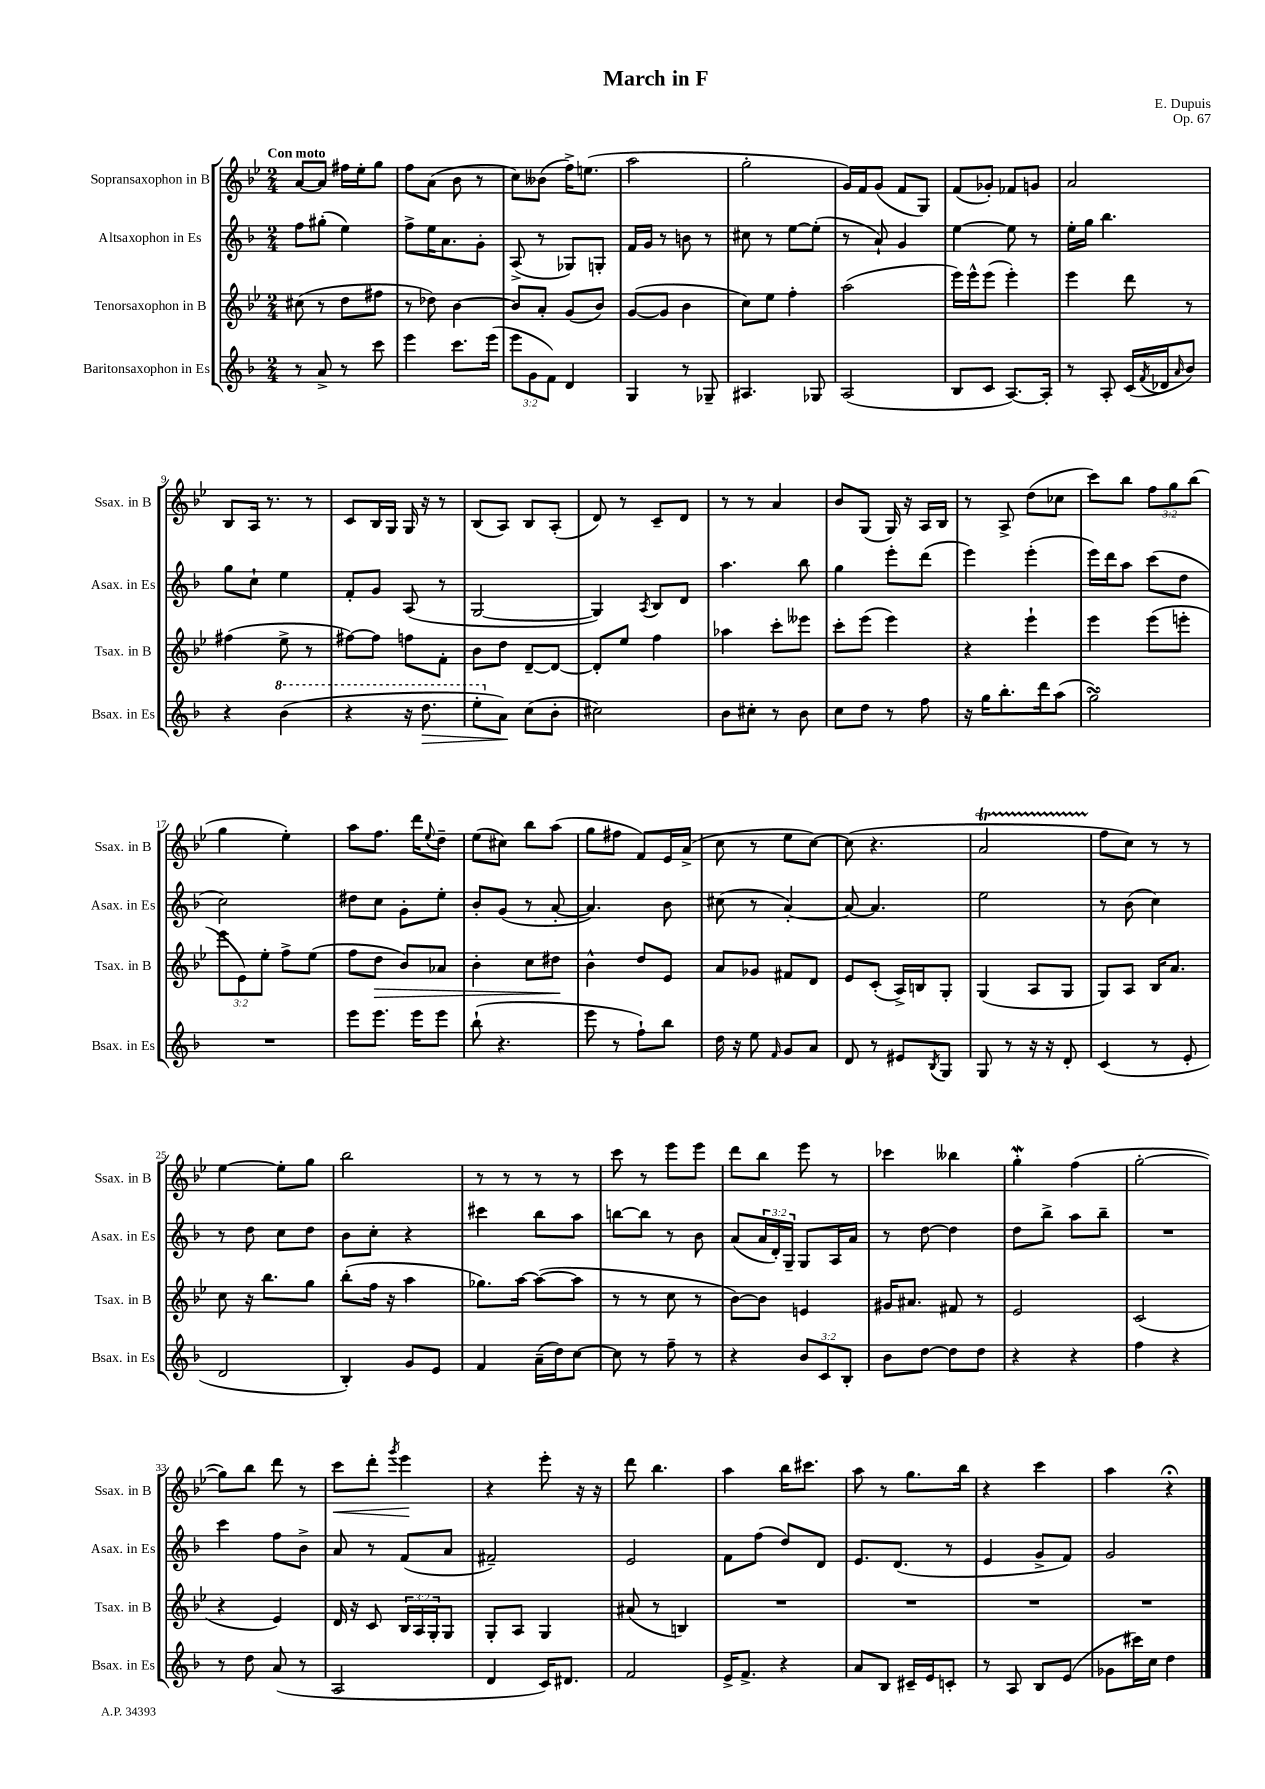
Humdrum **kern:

**kern	**dynam	**kern	**dynam	**kern	**kern	**dynam
*part4	*part4	*part3	*part3	*part2	*part1	*part1
*staff4	*staff4	*staff3	*staff3	*staff2	*staff1	*staff1
*I"Baritonsaxophon in Es	*	*I"Tenorsaxophon in B	*	*I"Altsaxophon in Es	*I"Sopransaxophon in B	*
*I'Bsax. in Es	*	*I'Tsax. in B	*	*I'Asax. in Es	*I'Ssax. in B	*
*clefG2	*	*clefG2	*	*clefG2	*clefG2	*
*k[b-]	*	*k[b-e-]	*	*k[b-]	*k[b-e-]	*
*M2/4	*	*M2/4	*	*M2/4	*M2/4	*
=1	=1	=1	=1	=1	=1	=1
!	!	!	!	!	!LO:TX:a:B:t=Con moto	!
8r	.	(8cc#X\	.	8ff\L	[8a/L	.
8a^/	.	8r	.	(8gg#X'\J	8a/J]	.
8r	.	8dd\L	.	4ee\)	16ff#X\LL	.
.	.	.	.	.	16ee-'\J	.
8ccc\	.	8ff#X\J	.	.	8gg\J	.
=2	=2	=2	=2	=2	=2	=2
4eee\	.	8r	.	8ff^\L	8ff\L	.
.	.	8dd-X\)	.	16ee\K	(8a\J	.
.	.	.	.	8.a\	.	.
8.ccc\L	.	[4b-\	.	.	8b-\	.
.	.	.	.	8g'\J	8r	.
(16eee\Jk	.	.	.	.	.	.
=3	=3	=3	=3	=3	=3	=3
12eee\L	.	8b-/L]	.	(8A^/	8cc\L)	.
12g\	.	.	.	.	.	.
.	.	8a'/J	.	8r	(8b--X\J	.
12f\J)	.	.	.	.	.	.
4d/	.	(8g/L	.	8G-X/L)	16ff^\KL)	.
.	.	.	.	.	(8.een\J	.
.	.	8b-/J)	.	8Gn'/J	.	.
=4	=4	=4	=4	=4	=4	=4
4G/	.	([8g/L	.	16f/LL	2aa\	.
.	.	.	.	16g/JJ	.	.
.	.	8g/J]	.	8r	.	.
8r	.	4b-\	.	8bn\	.	.
8G-X~/	.	.	.	8r	.	.
=5	=5	=5	=5	=5	=5	=5
4.A#X/	.	8cc\L)	.	8cc#X\	2gg'\	.
.	.	8ee-\J	.	8r	.	.
.	.	4ff'\	.	[8ee\L	.	.
8G-X/	.	.	.	(8ee'\J]	.	.
=6	=6	=6	=6	=6	=6	=6
(2A/	.	(2aa\	.	8r	16g/LL)	.
.	.	.	.	.	16f/J	.
.	.	.	.	8a`/)	(8g/J	.
.	.	.	.	4g/	8f/L	.
.	.	.	.	.	8G/J)	.
=7	=7	=7	=7	=7	=7	=7
8B-/L	.	16eee-\LL)	.	[4ee\	(8f/L	.
.	.	16eee-^^\J	.	.	.	.
8c/J	.	(8eee-\J	.	.	8g-X'/J)	.
[8.A/L)	.	4eee-'\)	.	8ee\]	8f-X/L	.
.	.	.	.	8r	8gn/J	.
16A'/Jk]	.	.	.	.	.	.
=8	=8	=8	=8	=8	=8	=8
8r	.	4eee-\	.	16ee'\LL	2a/	.
.	.	.	.	16gg\JJ	.	.
8A'/	.	.	.	4.bb-\	.	.
(16c/LL	.	8ddd\	.	.	.	.
8qf/	.	.	.	.	.	.
16d-X/J	.	.	.	.	.	.
16qqa/	.	.	.	.	.	.
8b-/J)	.	8r	.	.	.	.
!!LO:LB:g=z
=9	=9	=9	=9	=9	=9	=9
4r	.	(4ff#X\	.	8gg\L	8B-/L	.
.	.	.	.	8cc`\J	16A/Jk	.
.	.	.	.	.	8.r	.
*8va	*	*	*	*	*	*
(4bb-\	.	8ee-^\	.	4ee\	.	.
.	.	8r	.	.	8r	.
=10	=10	=10	=10	=10	=10	=10
4r	.	[8ff#X\L)	.	8f'/L	8c/L	.
.	.	8ff#\J]	.	8g/J	16B-/L	.
.	.	.	.	.	16G/JJ	.
16r	.	8ffn\L	.	(8A/	16G/	.
!	!LO:HP:b	!	!	!	!	!
8.ddd\	>	.	.	.	16r	.
.	.	8f'\J	.	8r	8r	.
=11	=11	=11	=11	=11	=11	=11
8eee'\L	.	8b-\L	.	[2G/	(8B-/L	.
*X8va	*	*	*	*	*	*
8a\J)	.	8dd\J	.	.	8A/J)	.
(8cc\L	]	[8d~/L	.	.	8B-/L	.
8b-'\J	.	8d/J_	.	.	(8A'/J	.
=12	=12	=12	=12	=12	=12	=12
2cc#X\)	.	8d'/L]	.	4G/])	8d/)	.
.	.	8ee-/J	.	.	8r	.
.	.	.	.	8qA/	.	.
.	.	4ff\	.	8B-/L	8c~/L	.
.	.	.	.	8d/J	8d/J	.
=13	=13	=13	=13	=13	=13	=13
8b-\L	.	4aa-X\	.	4.aa\	8r	.
8cc#X'\J	.	.	.	.	8r	.
8r	.	8ccc'\L	.	.	4a/	.
8b-\	.	8eee--X\J	.	8bb-\	.	.
=14	=14	=14	=14	=14	=14	=14
8cc\L	.	8ccc'\L	.	4gg\	8b-/L	.
8dd\J	.	(8eee-\J	.	.	(8G/J	.
8r	.	4eee-\)	.	8eee'\L	16G/)	.
.	.	.	.	.	16r	.
8ff\	.	.	.	(8ddd\J	16A/LL	.
.	.	.	.	.	16B-/JJ	.
=15	=15	=15	=15	=15	=15	=15
16r	.	4r	.	4eee\)	8r	.
16gg\KL	.	.	.	.	.	.
8.bb-'\	.	.	.	.	8A^/	.
.	.	4eee-`\	.	(4eee'\	(8dd\L	.
16ddd\k	.	.	.	.	.	.
(8aa\J	.	.	.	.	8cc-X\J	.
=16	=16	=16	=16	=16	=16	=16
2ggsSSS\)	.	4eee-\	.	16eee\LL)	8ccc\L)	.
.	.	.	.	16ddd\J	.	.
.	.	.	.	8aa\J	8bb-\J	.
.	.	(8eee-\L	.	(8ccc\L	12ff\L	.
.	.	.	.	.	12gg\	.
.	.	8eeen'\J	.	8dd\J	.	.
.	.	.	.	.	(12bb-\J	.
!!LO:LB:g=z
=17	=17	=17	=17	=17	=17	=17
2r	.	12eee-\L	.	2cc\)	4gg\	.
.	.	12e-\)	.	.	.	.
.	.	12ee-'\J	.	.	.	.
.	.	8ff^\L	.	.	4ee-'\)	.
.	.	(8ee-\J	.	.	.	.
=18	=18	=18	=18	=18	=18	=18
8eee\L	.	8ff\L	.	8dd#X\L	8aa\L	.
!	!	!	!LO:HP:b	!	!	!
8.eee\J	.	8dd\J	>	8cc\J	8.ff\J	.
.	.	8b-/L)	.	8g'\L	.	.
16eee\KL	.	.	.	.	16ddd\KL	.
.	.	.	.	.	8qqee-/	.
8eee\J	.	8a-X/J	.	8ee'\J	8dd~\J	.
=19	=19	=19	=19	=19	=19	=19
(8bb-`\	.	4b-'\	.	8b-'/L	(8ee-\L	.
4.r	.	.	.	(8g/J	8cc#X\J)	.
.	.	8cc\L	.	8r	8bb-\L	.
.	.	8dd#X\J	.	[8a'/	(8aa\J	.
.	.	.	]	.	.	.
=20	=20	=20	=20	=20	=20	=20
8eee\	.	4b-^^\	.	4.a/])	8gg\L	.
8r	.	.	.	.	8ff#X\J	.
8ff`\L)	.	8dd/L	.	.	8f/L)	.
8bb-\J	.	8e-/J	.	8b-\	16e-/L	.
.	.	.	.	.	(16a^/JJ	.
=21	=21	=21	=21	=21	=21	=21
16dd\	.	8a/L	.	(8cc#X\	8cc\	.
16r	.	.	.	.	.	.
8ee\	.	8g-X/J	.	8r	8r	.
16qqf/	.	.	.	.	.	.
8g/L	.	8f#X/L	.	[4a'/)	8ee-\L	.
8a/J	.	8d/J	.	.	[8cc\J)	.
=22	=22	=22	=22	=22	=22	=22
8d/	.	8e-/L	.	8a/_	(8cc\]	.
8r	.	(8c'/J	.	4.a/]	4.r	.
8e#X/L	.	16A^/LL)	.	.	.	.
.	.	16Bn/J	.	.	.	.
8qB-/	.	.	.	.	.	.
8G/J	.	8G'/J	.	.	.	.
=23	=23	=23	=23	=23	=23	=23
8G/	.	(4G/	.	2ee\	2at/	.
8r	.	.	.	.	.	.
16r	.	8A/L	.	.	.	.
16r	.	.	.	.	.	.
8d'/	.	8G/J	.	.	.	.
=24	=24	=24	=24	=24	=24	=24
(4c/	.	8G/L)	.	8r	8ff\L	.
.	.	8A/J	.	(8b-\	8cc\J)	.
8r	.	16B-/KL	.	4cc\)	8r	.
.	.	8.a/J	.	.	.	.
8e'/	.	.	.	.	8r	.
!!LO:LB:g=z
=25	=25	=25	=25	=25	=25	=25
2d/	.	8cc\	.	8r	[4ee-\	.
.	.	16r	.	8dd\	.	.
.	.	8.bb-\L	.	.	.	.
.	.	.	.	8cc\L	8ee-'\L]	.
.	.	8gg\J	.	8dd\J	8gg\J	.
=26	=26	=26	=26	=26	=26	=26
4B-'/)	.	(8bb-'\L	.	8b-\L	2bb-\	.
.	.	16ff\Jk	.	8cc'\J	.	.
.	.	16r	.	.	.	.
8g/L	.	4aa\	.	4r	.	.
8e/J	.	.	.	.	.	.
=27	=27	=27	=27	=27	=27	=27
4f/	.	8.gg-X\L)	.	4ccc#X\	8r	.
.	.	.	.	.	8r	.
.	.	[16aa\Jk	.	.	.	.
(16a~\LL	.	(8aa\L_	.	8bb-\L	8r	.
16dd\J)	.	.	.	.	.	.
[8cc\J	.	8aa\J]	.	8aa\J	8r	.
=28	=28	=28	=28	=28	=28	=28
8cc\]	.	8r	.	[8bbn\L	8ccc\	.
8r	.	8r	.	8bb\J]	8r	.
8ff~\	.	8cc\	.	8r	8eee-\L	.
8r	.	8r	.	8b-\	8eee-\J	.
=29	=29	=29	=29	=29	=29	=29
4r	.	[8b-\L)	.	(8a/L	8ddd\L	.
.	.	8b-\J]	.	24a/L	8bb-\J	.
.	.	.	.	24d'/)	.	.
.	.	.	.	24G~/JJ	.	.
12b-/L	.	4en/	.	8G/L	8eee-\	.
12c/	.	.	.	.	.	.
.	.	.	.	16A/L	8r	.
12B-'/J	.	.	.	.	.	.
.	.	.	.	16a/JJ	.	.
=30	=30	=30	=30	=30	=30	=30
8b-\L	.	16g#X/KL	.	8r	4ccc-X\	.
.	.	8.a#X/J	.	.	.	.
[8dd\J	.	.	.	[8dd\	.	.
8dd\L]	.	8f#X/	.	4dd\]	4bb--X\	.
8dd\J	.	8r	.	.	.	.
=31	=31	=31	=31	=31	=31	=31
4r	.	2e-/	.	8dd\L	4ggW'\	.
.	.	.	.	8bb-^\J	.	.
4r	.	.	.	8aa\L	(4ff\	.
.	.	.	.	8bb-~\J	.	.
=32	=32	=32	=32	=32	=32	=32
4ff\	.	(2c/	.	2r	[2gg'\	.
4r	.	.	.	.	.	.
!!LO:LB:g=z
=33	=33	=33	=33	=33	=33	=33
8r	.	4r	.	4ccc\	8gg\L])	.
8dd\	.	.	.	.	8bb-\J	.
(8a/	.	4e-/)	.	8ff\L	8ddd\	.
8r	.	.	.	8b-^\J	8r	.
=34	=34	=34	=34	=34	=34	=34
!	!	!	!	!	!	!LO:HP:b
2A/	.	16d/	.	8a/	8ccc\L	<
.	.	16r	.	.	.	.
.	.	8c/	.	8r	8ddd'\J	.
.	.	.	.	.	8qggg/	.
.	.	24B-/LL	.	(8f/L	4eee-\	.
.	.	24A/	.	.	.	.
.	.	24G'/J	.	.	.	.
.	.	8G/J	.	8a/J	.	.
.	.	.	.	.	.	[
=35	=35	=35	=35	=35	=35	=35
4d/	.	8G'/L	.	2f#X~/)	4r	.
.	.	8A/J	.	.	.	.
16c/KL)	.	4G/	.	.	8eee-'\	.
8.d#X/J	.	.	.	.	.	.
.	.	.	.	.	16r	.
.	.	.	.	.	16r	.
=36	=36	=36	=36	=36	=36	=36
2f/	.	(8a#X/	.	2e/	8ddd\	.
.	.	8r	.	.	4.bb-\	.
.	.	4Bn/)	.	.	.	.
=37	=37	=37	=37	=37	=37	=37
16e^/KL	.	2r	.	8f\L	4aa\	.
8.f^/J	.	.	.	.	.	.
.	.	.	.	(8ff\J	.	.
4r	.	.	.	8dd/L)	16bb-\KL	.
.	.	.	.	.	8.ccc#X\J	.
.	.	.	.	8d/J	.	.
=38	=38	=38	=38	=38	=38	=38
8a/L	.	2r	.	8.e/L	8aa\	.
8B-/J	.	.	.	.	8r	.
.	.	.	.	(8.d/J	.	.
16c#X~/LL	.	.	.	.	8.gg\L	.
16e/J	.	.	.	.	.	.
8cn'/J	.	.	.	8r	.	.
.	.	.	.	.	16bb-\Jk	.
=39	=39	=39	=39	=39	=39	=39
8r	.	2r	.	4e/	4r	.
8A/	.	.	.	.	.	.
8B-/L	.	.	.	8g^/L	4ccc\	.
(8e/J	.	.	.	8f/J)	.	.
=40	=40	=40	=40	=40	=40	=40
8g-X\L	.	2r	.	2g/	4aa\	.
16ccc#X\L)	.	.	.	.	.	.
16cc\JJ	.	.	.	.	.	.
4dd\	.	.	.	.	4r;<	.
==	==	==	==	==	==	==
*-	*-	*-	*-	*-	*-	*-
